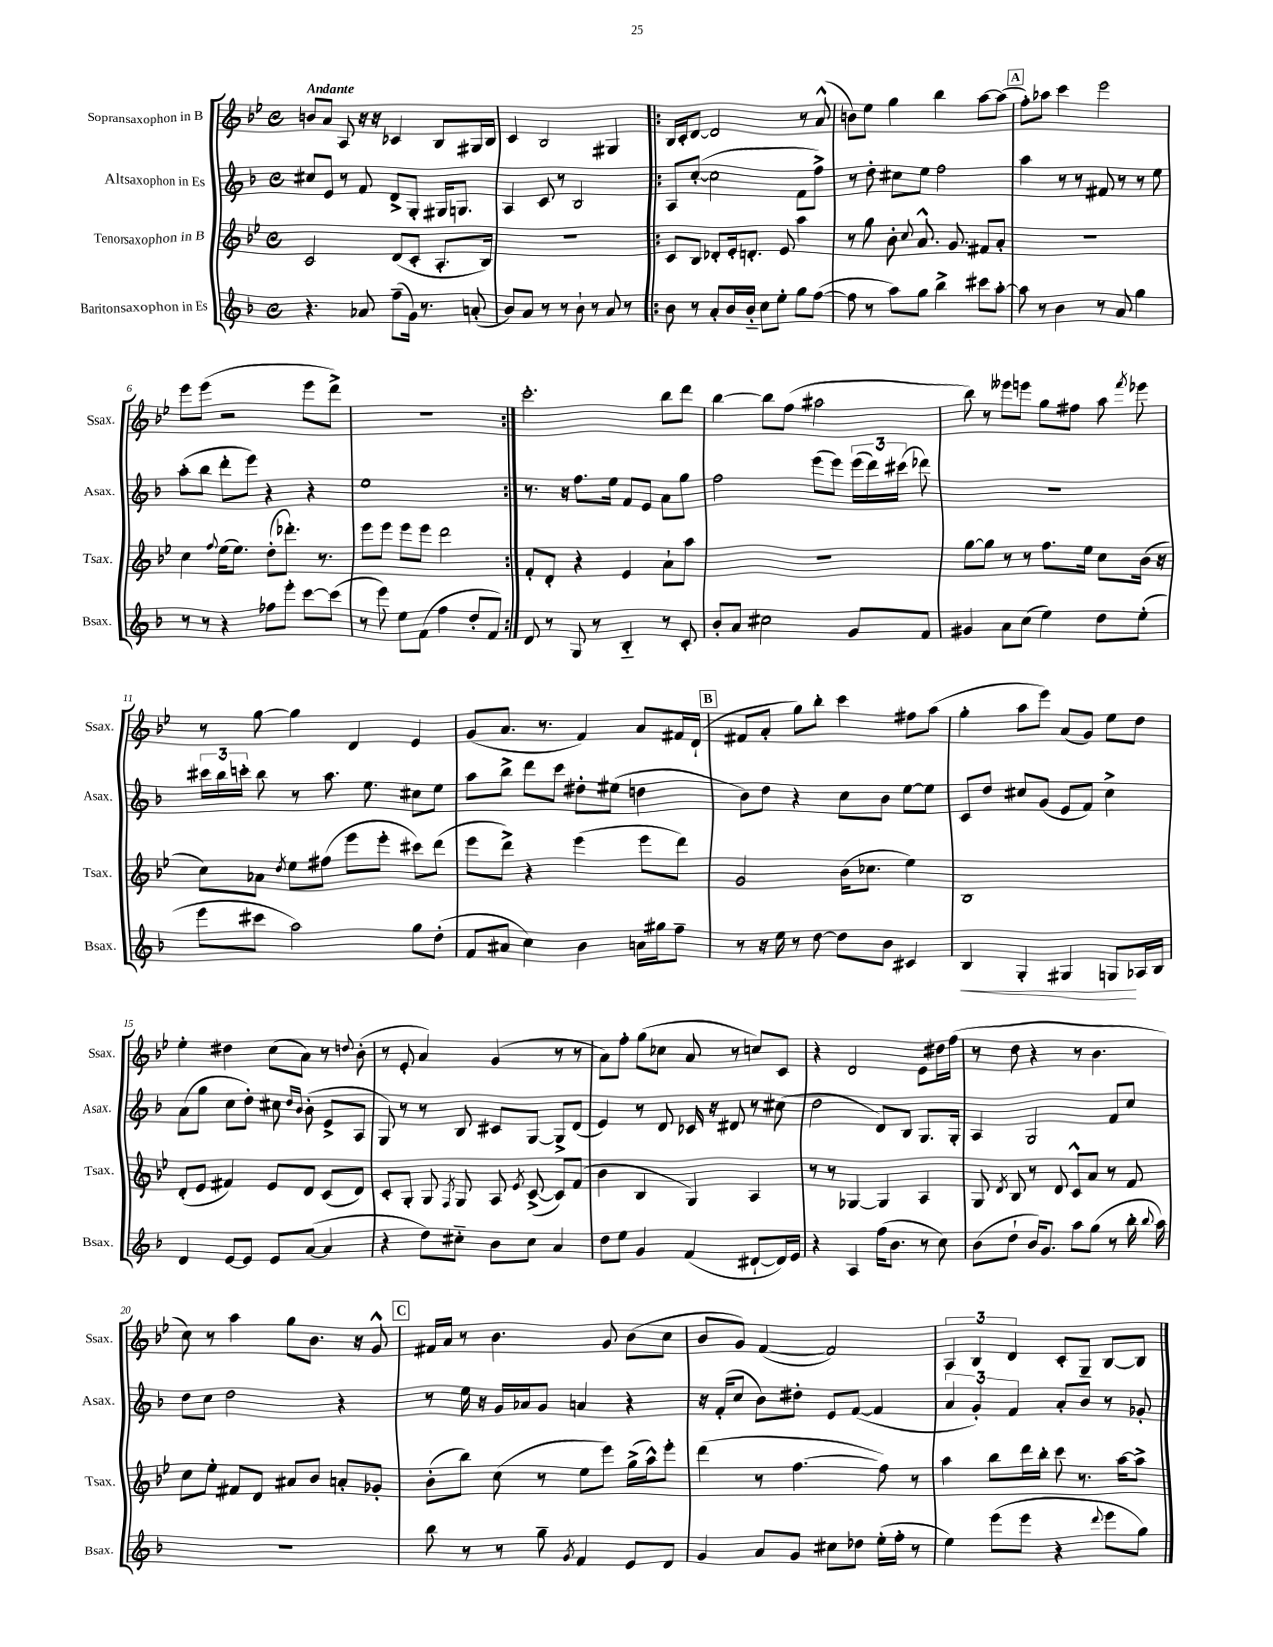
<<
\new StaffGroup <<
\new Staff = "s0" \with { instrumentName = "Sopransaxophon in B" shortInstrumentName = "Ssax." } {
    \clef treble \key bes \major \defaultTimeSignature \time 4/4 \tempo "Andante"
    \autoBeamOff b'8[ a'8] a8 r16 r16 ces'4 bes8[ gis16 bes16] |
    c'4 bes2 gis4 |
    \repeat volta 2 { bes16[ c'16-. d'8]~ d'2 r8 a'8-^( |
    b'8[) ees''8] g''4 bes''4 a''8[~ a''8]( |
    \mark \markup { \box "A" } f''8[-.) aes''8] c'''4 ees'''2 |
    ees'''8[ ees'''8]( r2 ees'''8[ d'''8]->) |
    R1 | }
    c'''2.-. bes''8[ d'''8] |
    bes''4~ bes''8[ f''8]( ais''2 |
    bes''8) r8 eeses'''8[ e'''8] g''8[ fis''8] a''8 \acciaccatura { f'''8 } ees'''8 |
    r8 g''8~ g''4 d'4 ees'4 |
    g'8[( a'8.] r8. f'4) a'8[ fis'16 d'16]-!( |
    \mark \markup { \box "B" } fis'8[ a'8]-. g''8[) bes''8]-. c'''4 fis''8[ a''8]( |
    g''4-. a''8[ ees'''8]) a'8[( g'8]) ees''8[ d''8] |
    ees''4-. dis''4 c''8[( a'8]) r8 \appoggiatura { d''8 } bes'8-.( |
    r8 ees'8-. a'4) g'4( r8 r8 |
    a'8[) f''8]-. g''8[( ces''8] a'8 r8 c''8[) c'8] |
    r4 d'2 ees'8[ dis''16 f''16]( |
    r8 d''8 r4 r8 bes'4. |
    c''8) r8 a''4 g''8[ bes'8.] r16 g'8-^ |
    \mark \markup { \box "C" } fis'16[ a'16] r8 bes'4. g'8 bes'8[( c''8] |
    bes'8[ g'8]) f'4~( f'2) |
    \tuplet 3/2 { a4 bes4 d'4 } c'8[-. g8]-- bes8[~ bes8] \bar "|." |
}
\new Staff = "s1" \with { instrumentName = "Altsaxophon in Es" shortInstrumentName = "Asax." } {
    \clef treble \key f \major \defaultTimeSignature \time 4/4
    \autoBeamOff cis''8[ e'8] r8 f'8 d'8[-> g8]-. gis16[ g8.] |
    a4 c'8 r8 bes2 |
    \repeat volta 2 { a8[ c''8]~-.( c''2 f'8[ f''8]->) |
    r8 d''8-. cis''8[ e''8] f''2 |
    \mark \markup { \box "A" } a''4 r8 r8 fis'8 r8 r8 e''8 |
    a''8[-.( bes''8] d'''8[-. e'''8]) r4 r4 |
    e''1 | }
    r8. r16 f''8.[ e''16] f'8[ e'8] a'8[ g''8] |
    f''2 e'''8[( e'''8]) \tuplet 3/2 { e'''16[( d'''16) cis'''16]( } des'''8) |
    R1 |
    \tuplet 3/2 { cis'''16[ bes''16 c'''16]-. } bes''8 r8 a''8. e''8. cis''8[ e''8] |
    a''8[ bes''8]-> d'''8[ c'''8] dis''8[-. eis''8]( d''4 |
    \mark \markup { \box "B" } bes'8[) d''8] r4 c''8[ bes'8] e''8[~ e''8] |
    c'8[ d''8] cis''8[ g'8]( e'8[ f'8]) cis''4-> |
    a'8[( g''8] c''8[ d''8]-.) cis''8 \grace { d''16[ bes'16] } bes'8-.( e'8[-> a8] |
    g8) r8 r8 bes8 cis'8[ g8]~ g8[-> d'8]( |
    e'4) r8 d'8 ces'16 r16 dis'8 r8 cis''8( |
    d''2 d'8[) bes8] g8.[ g16]-. |
    a4 g2 f'8[ c''8] |
    d''8[ c''8] d''2 r4 |
    \mark \markup { \box "C" } r8 e''16 r16 g'16[ aes'16 g'8] a'4 r4 |
    r16 f'16[-.( c''8] bes'8[) dis''8]-. e'8[ f'8]~( f'4 |
    \tuplet 3/2 { a'4 g'4-.) f'4 } a'8[-. bes'8] r8 ges'8-. \bar "|." |
}
\new Staff = "s2" \with { instrumentName = "Tenorsaxophon in B" shortInstrumentName = "Tsax." } {
    \clef treble \key bes \major \defaultTimeSignature \time 4/4
    \autoBeamOff c'2 d'8[( c'8]-. a8.[-. bes16]) |
    R1 |
    \repeat volta 2 { c'8[ bes8] des'8[-. ees'16-. d'8.]-. ees'8 a''4 |
    r8 g''8 bes'8-. \appoggiatura { c''8 } a'8.-^ g'8. fis'8[ a'8]-. |
    \mark \markup { \box "A" } r1 |
    c''4 \appoggiatura { f''8 } ees''16[( ees''8.]) d''8[-.( des'''8.]-.) r8. |
    ees'''8[ ees'''8] ees'''8[ ees'''8] d'''2 | }
    f'8[-. d'8]-. r4 ees'4 a'8[-! a''8] |
    R1 |
    g''8[~ g''8] r8 r8 f''8.[ ees''16] c''8[ bes'16]( r16 |
    c''8[) aes'8] \acciaccatura { d''8 } ees''8[ fis''8]( ees'''8[ ees'''8]-. cis'''8[) d'''8]( |
    ees'''8[ d'''8]->) r4 ees'''4( ees'''8[ d'''8]) |
    \mark \markup { \box "B" } g'2 bes'16[( ces''8.] ees''4) |
    bes1 |
    d'8[-.( ees'8] fis'4) ees'8[ d'8] c'8[( d'8]) |
    c'8[-. g8]-. g8 \acciaccatura { f8 } g8 a8 \acciaccatura { ees'8 } c'8~->( c'8[) f'8]( |
    bes'4 bes4 g4) a4 |
    r8 r8 ges4~ ges4 a4 |
    g8 \acciaccatura { d'8 } bes8 r8 d'8 c'8[-^ a'8] r8 f'8 |
    c''8[ ees''8]-. fis'8[ d'8] ais'8[ bes'8] a'8[-. ges'8]-. |
    \mark \markup { \box "C" } bes'8[-.( bes''8]) c''8( r8 ees''8[ ees'''8]) g''16[->( a''16-^) ees'''8]-. |
    d'''4( r8 f''4.~ f''8) r8 |
    a''4 bes''8[ d'''16 bes''16]-. c'''8 r8. a''16[~ a''8]-> \bar "|." |
}
\new Staff = "s3" \with { instrumentName = "Baritonsaxophon in Es" shortInstrumentName = "Bsax." } {
    \clef treble \key f \major \defaultTimeSignature \time 4/4
    \autoBeamOff r4. aes'8 f''8[--( g'16]) r8. a'8-.( |
    bes'8[) a'8] r8 r8 bes'8-! r8 a'8 r8 |
    \repeat volta 2 { bes'8 r8 a'8[-. bes'16 bes'16]-_ c''8[ e''8]-. g''8[ f''8]~( |
    f''8 r8 a''8[) g''8] bes''4-> cis'''8[ a''8]~-. |
    \mark \markup { \box "A" } a''8 r8 bes'4 r8 a'8 g''4 |
    r8 r8 r4 fes''8[ e'''8]-. c'''8[~ c'''8]( |
    r8 e'''8) e''8[ f'8]( f''4 d''8[-. f'8]) | }
    d'8 r8 g8 r8 bes4-_ r8 c'8-. |
    bes'8[-. a'8] cis''2 g'8[ f'8] |
    gis'4 a'8[ c''8]( e''4) d''8[ e''8]-.( |
    e'''8[ cis'''8] a''2) g''8[ d''8]-.( |
    f'8[ ais'8] c''4) bes'4 a'16[ gis''16 f''8]-- |
    \mark \markup { \box "B" } r8 r16 e''16 r8 d''8~ d''8[ bes'8] cis'4 |
    bes4\< g4-. gis4 g8[\! aes16 bes16] |
    d'4 e'8[~ e'8] e'8[ a'8]~( a'4 |
    r4 d''8[) cis''8]-_ bes'8[ cis''8] a'4 |
    d''8[ e''8] g'4 f'4( dis'8[~-! dis'16) e'16] |
    r4 a4 f''16[( bes'8.] r8 c''8) |
    bes'8[( d''8]-! bes'16[) g'8.] a''8[ g''8]( r8 bes''16-. \appoggiatura { bes''8 } a''16) |
    R1 |
    \mark \markup { \box "C" } bes''8 r8 r8 g''8-- \acciaccatura { g'8 } f'4 e'8[ d'8] |
    g'4 a'8[ g'8] cis''8[ des''8] e''16[-.( f''16]-. r8 |
    e''4) e'''8[( e'''8] r4 \appoggiatura { d'''8 } e'''8[ g''8]) \bar "|." |
}
>>
>>
